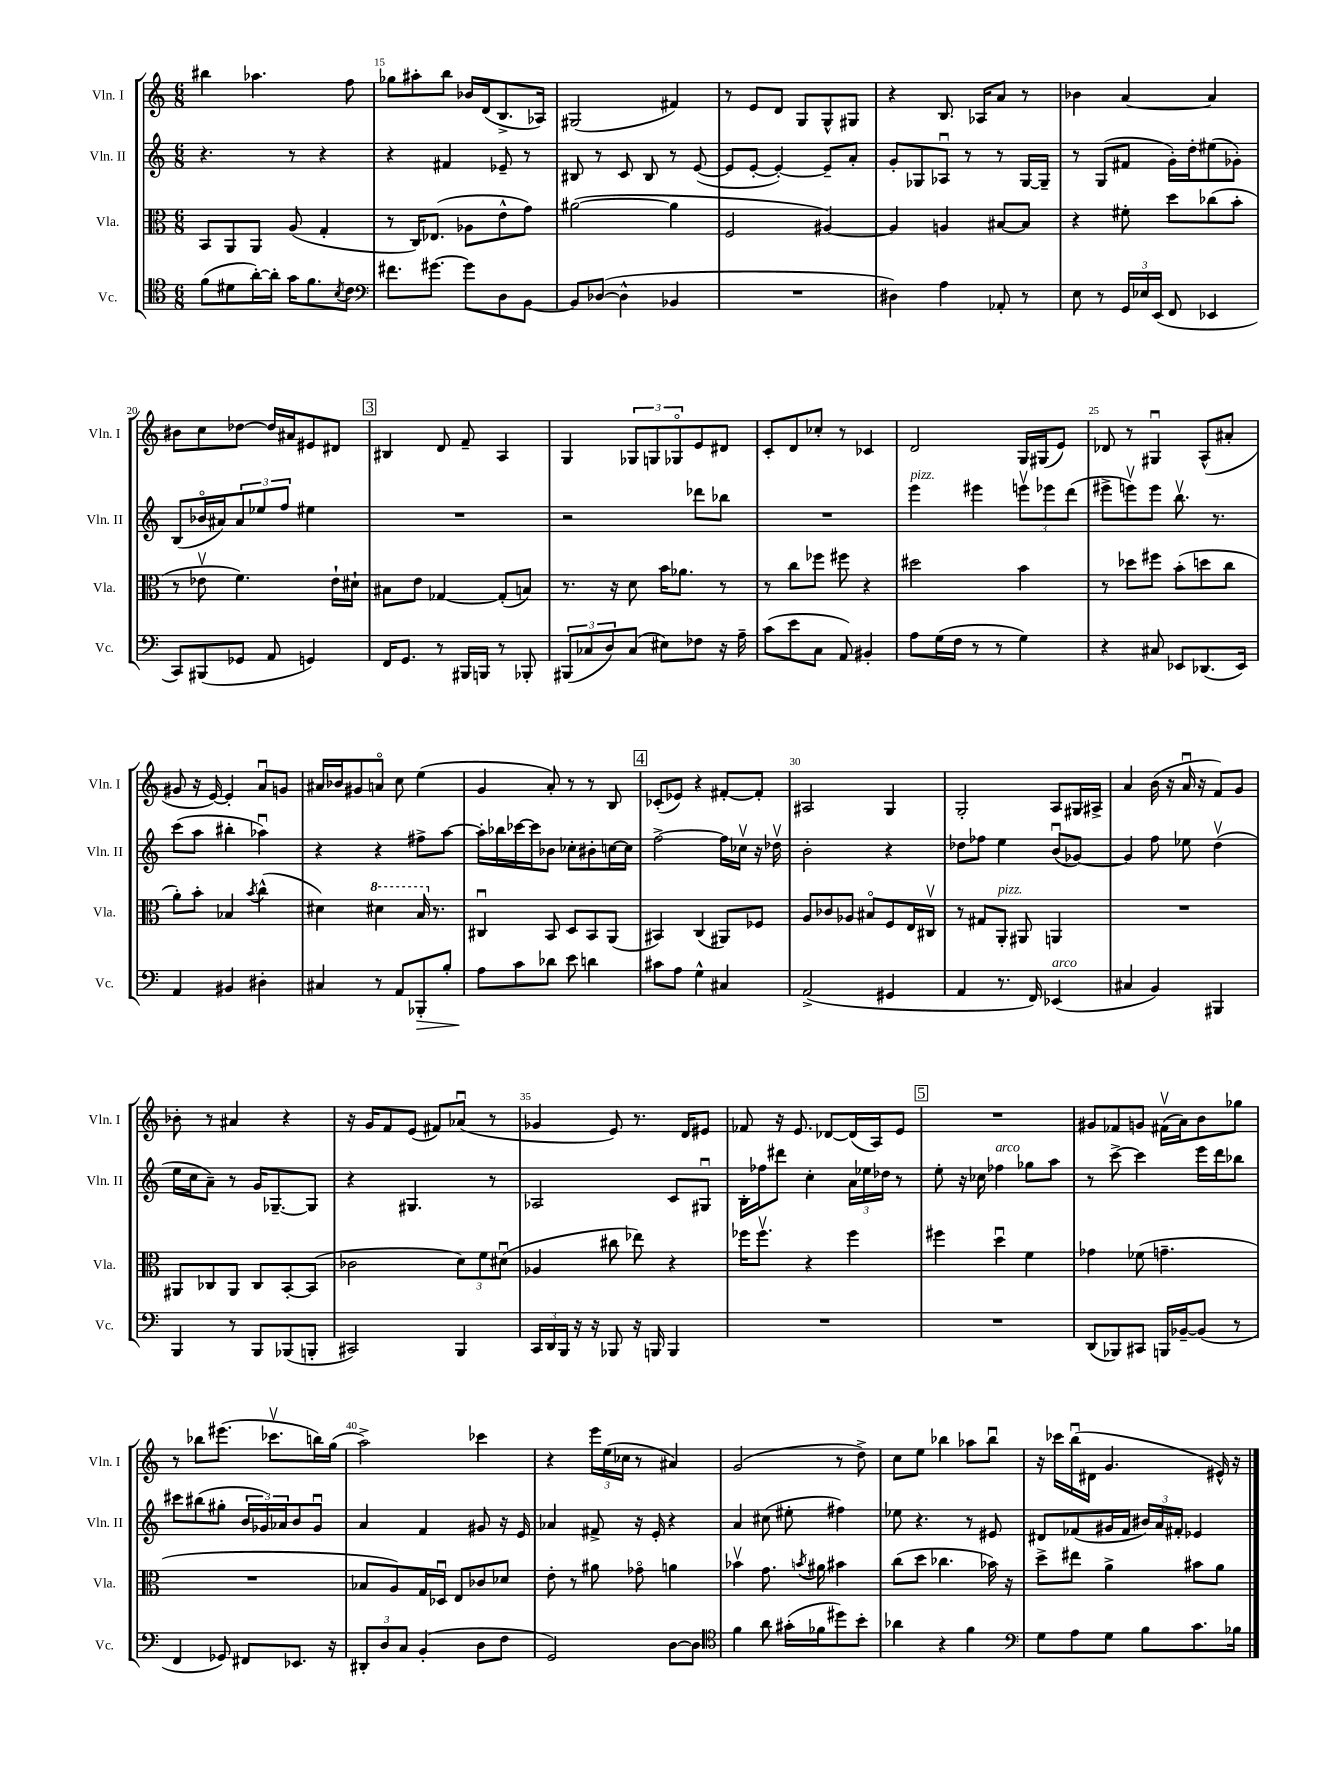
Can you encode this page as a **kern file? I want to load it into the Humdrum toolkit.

**kern	**dynam	**kern	**kern	**kern
*part4	*part4	*part3	*part2	*part1
*staff4	*staff4	*staff3	*staff2	*staff1
*I"Vc.	*	*I"Vla.	*I"Vln. II	*I"Vln. I
*I'Vc.	*	*I'Vla.	*I'Vln. II	*I'Vln. I
*clefC4	*	*clefC3	*clefG2	*clefG2
*k[]	*	*k[]	*k[]	*k[]
*M6/8	*	*M6/8	*M6/8	*M6/8
=14	=14	=14	=14	=14
(8f\L	.	8BB/L	4.r	4bb#X\
8d#X\	.	8AA/	.	.
[16a'\L)	.	8AA/J	.	4.aa-X\
16a'\JJ]	.	.	.	.
16g\KL	.	(8A/	8r	.
8.f\	.	.	.	.
.	.	4G'/	4r	.
8qB/	.	.	.	.
8c\J	.	.	.	8ff\
=15	=15	=15	=15	=15
*clefF4	*	*	*	*
8.f#X\L	.	8r	4r	8gg-X\L
.	.	16C/KL)	.	8aa#X'\
[8.g#X\J	.	(8.E-X/J	.	.
.	.	.	4f#X/	8bb\J
8g#\L]	.	8A-X\L	.	16b-X/LL
.	.	.	.	(16d/J
8D\	.	8e^^\	8e-X~/	8.B^/
[8BB\J	.	8g\J)	8r	.
.	.	.	.	16A-X/Jk)
=16	=16	=16	=16	=16
8BB/L]	.	([2a#X\	8B#X/	(2G#X/
([8D-X/J	.	.	8r	.
4D-^^\]	.	.	8c/	.
.	.	.	8B#/	.
4BB-X/	.	4a#\]	8r	4f#X/)
.	.	.	([8e/	.
=17	=17	=17	=17	=17
2.r	.	2F/	8e/L]	8r
.	.	.	[8e'/J	8e/L
.	.	.	4e'/_)	8d/J
.	.	.	.	8G/L
.	.	[4A#X/)	8e~/L]	8G^^/
.	.	.	8a'/J	8G#X/J
=18	=18	=18	=18	=18
4D#X\)	.	4A#/]	8g'/L	4r
.	.	.	8G-X/	.
4A\	.	4An/	8A-Xu/J	8.B/
.	.	.	8r	.
.	.	.	.	16A-X/KL
8AA-X'/	.	[8B#X/L	8r	8a/J
8r	.	8B#/J]	[16G-/LL	8r
.	.	.	16G-~/JJ]	.
=19	=19	=19	=19	=19
8E\	.	4r	8r	4b-X\
8r	.	.	(8G/L	.
24GG/LL	.	8f#X'\	8f#X/J	[4a/
24E-X/	.	.	.	.
(24EE/JJ	.	.	.	.
8FF/	.	8dd\L	16g'\LL)	.
.	.	.	16dd'\J	.
4EE-X/	.	(8cc-X\	(8ee#X\	4a/]
.	.	8b'\J	8g-X'\J)	.
!!LO:LB:g=z
=20	=20	=20	=20	=20
8CC/L)	.	8r	(8B/L	8b#X\L
(8BBB#X/	.	8e-Xv\	16b-X/L	8cc\
.	.	.	16a#X/J)	.
8GG-X/J	.	4.f\)	12a#/	[8dd-X\J
.	.	.	12ee-X/	.
8AA/	.	.	.	16dd-/LL]
.	.	.	12ff/J	.
.	.	.	.	16a#X/J
4GGn/)	.	.	4ee#X\	8e#X/
.	.	16e-`\LL	.	8d#X/J
.	.	16d#X`\JJ	.	.
!!LO:REH:place=s1:t=3
=21	=21	=21	=21	=21
16FF/KL	.	8B#X\L	2.r	4B#X/
8.GG/J	.	.	.	.
.	.	8e\J	.	.
8r	.	[4G-X/	.	8d/
16BBB#X/LL	.	.	.	8f~/
16BBBn/JJ	.	.	.	.
8r	.	(8G-'/L]	.	4A/
8BBB-X'/	.	8Bn/J)	.	.
=22	=22	=22	=22	=22
(12BBB#X/L	.	8.r	2r	4G/
12C-X/	.	.	.	.
12D/)	.	.	.	.
.	.	16r	.	.
(8C-/J	.	8d\	.	12G-X/L
.	.	.	.	12Gn/
8E#X\L)	.	16b\KL	.	.
.	.	.	.	12G-X/
.	.	8.a-X\J	.	.
8F-X\J	.	.	8ddd-X\L	8e/
16r	.	8r	8bb-X\J	8d#X/J
16A~\	.	.	.	.
=23	=23	=23	=23	=23
(8c\L	.	8r	2.r	8c'/L
8e\	.	8cc\L	.	8d/
8C\J	.	8ff-X\J	.	8cc-X'/J
8AA/)	.	8ff#X\	.	8r
4BB#X'/	.	4r	.	4c-X/
=24	=24	=24	=24	=24
!	!	!	!LO:TX:a:i:t=pizz.	!
8A\L	.	2dd#X\	4eee\	2d/
(16G\L	.	.	.	.
16F\JJ	.	.	.	.
8r	.	.	4eee#X\	.
8r	.	.	.	.
4G\)	.	4b\	12eeenv\L	16G/LL
.	.	.	.	(16G#X/J
.	.	.	12eee-X\	.
.	.	.	.	8e/J)
.	.	.	(12ddd\J	.
=25	=25	=25	=25	=25
4r	.	8r	8eee#X^\L	8d-X/
.	.	8dd-X\L	8eeenv\)	8r
8C#X/	.	8ff#X\J	8eee\J	4G#Xu/
8EE-X/L	.	(8b'\L	8.bbv\	.
(8.DD-X/	.	8ddn\	.	(8A^^/L
.	.	.	8.r	.
.	.	8cc\J	.	8a#X'/J
16EE-/Jk)	.	.	.	.
!!LO:LB:g=z
=26	=26	=26	=26	=26
4AA/	.	8a'\L)	(8ccc\L	8g#X/
.	.	8b'\J	8aa\J	16r
.	.	.	.	[16e/)
4BB#X/	.	4B-X/	4bb#X'\	4e'/]
.	.	8qb/	.	.
4D#X'\	.	(4cc^^\	4aa-Xu\)	8au/L
.	.	.	.	8gn/J
=27	=27	=27	=27	=27
4C#X/	.	4d#X\)	4r	16a#X/LL
.	.	.	.	16b-X/J
.	.	.	.	8g#X/
*	*	*8va	*	*
8r	.	4dd#X\	4r	8an/J
8AA/L	.	.	.	8cc\
!	!LO:HP:b	!	!	!
8BBB-X'/	>	16b/	8ff#X^\L	(4ee\
*	*	*X8va	*	*
.	.	8.r	.	.
8B'/J	.	.	[8aa\J	.
=28	=28	=28	=28	=28
8A\L	.	4C#Xu/	16aa'\LL]	4g/
.	.	.	16bb-X\	.
8c\	]	.	[16ccc-X\	.
.	.	.	16ccc-\J]	.
8d-X\J	.	8BB/	8b-X\J	8a'/)
8e\	.	8D/L	8cc-X'\L	8r
4dn\	.	8BB/	8b#X'\	8r
.	.	(8AA/J	[16ccn\L	8B/
.	.	.	16cc\JJ]	.
!!LO:REH:place=s1:t=4
=29	=29	=29	=29	=29
8c#X\L	.	4BB#X/)	[2ff^\	(8c-X'/L
8A\J	.	.	.	8e-X/J)
4G^^\	.	(4C/	.	4r
4C#X/	.	8AA#X/L)	16ff\LL]	[8f#X'/L
.	.	.	16cc-Xv\JJ	.
.	.	8F-X/J	16r	8f#'/J]
.	.	.	16dd-Xv\	.
=30	=30	=30	=30	=30
(2AA^/	.	8A/L	2b'\	2A#X/
.	.	8c-X/	.	.
.	.	8A-X/J	.	.
.	.	8B#X/L	.	.
4GG#X/	.	8F/	4r	4G/
.	.	16E/L	.	.
.	.	16C#Xv/JJ	.	.
=31	=31	=31	=31	=31
4AA/	.	8r	8dd-X\L	2G'/
.	.	8G#X/L	8ff-X\J	.
!	!	!LO:TX:a:i:t=pizz.	!	!
8.r	.	8AA'/J	4ee\	.
.	.	8AA#X/	.	.
16FF/)	.	.	.	.
!LO:TX:a:i:t=arco	!	!	!	!
(4EE-X/	.	4AAn/	(8bu/L	8A/L
.	.	.	[8g-X/J)	16G#X/L
.	.	.	.	16A#X^/JJ
=32	=32	=32	=32	=32
4C#X/	.	2.r	4g-/]	4a/
4BB/)	.	.	8ff\	(16b\
.	.	.	.	16r
.	.	.	8ee-X\	16au/
.	.	.	.	16r
4BBB#X/	.	.	(4ddv\	8f/L)
.	.	.	.	8g/J
!!LO:LB:g=z
=33	=33	=33	=33	=33
4BBB/	.	8AA#X/L	16ee\LL	8b-X'\
.	.	.	16cc\J	.
.	.	8C-X/	8a~\J)	8r
8r	.	8AA#/J	8r	4a#X/
8BBB/L	.	8C-/L	16g/KL	.
.	.	.	[8.G-X~/	.
(8BBB-X/	.	[8BB'/	.	4r
8BBBn'/J	.	(8BB/J]	8G-/J]	.
=34	=34	=34	=34	=34
2CC#X/)	.	2c-X\	4r	16r
.	.	.	.	16g/KL
.	.	.	.	8f/
.	.	.	4.G#X/	(8e/J
.	.	.	.	8f#X/L)
4BBB/	.	12d\L)	.	(8a-Xu/J
.	.	12f\	.	.
.	.	.	8r	8r
.	.	(12d#Xu\J	.	.
=35	=35	=35	=35	=35
24CC/LL	.	4A-X/	2A-X/	4g-X/
24DD/	.	.	.	.
24BBB/JJ	.	.	.	.
16r	.	.	.	.
16r	.	.	.	.
8BBB-X/	.	8cc#X\	.	8e/)
16r	.	8ee-X\)	.	8.r
16BBBn/	.	.	.	.
4BBB/	.	4r	8c/L	.
.	.	.	.	16d/KL
.	.	.	8G#Xu/J	8e#X/J
=36	=36	=36	=36	=36
2.r	.	16ff-X\KL	16B'\LL	8f-X/
.	.	8.ff-v\J	16ff-X\J	.
.	.	.	8ddd#X\J	16r
.	.	.	.	8.e/
.	.	4r	4cc'\	.
.	.	.	.	[8d-X/L
.	.	4ff-\	24a\LL	(16d-/L]
.	.	.	24ee-X\	.
.	.	.	.	16A/J)
.	.	.	24dd-X\JJ	.
.	.	.	8r	8e/J
!!LO:REH:place=s1:t=5
=37	=37	=37	=37	=37
2.r	.	4ff#X\	8ee'\	2.r
.	.	.	16r	.
.	.	.	16cc-X\	.
!	!	!	!LO:TX:a:i:t=arco	!
.	.	4ddu\	4ff-X\	.
.	.	4f\	8gg-X\L	.
.	.	.	8aa\J	.
=38	=38	=38	=38	=38
(8DD/L	.	4g-X\	8r	8g#X/L
8BBB-X/)	.	.	[8ccc^\	8f-X/
8CC#X/J	.	(8f-X\	4ccc\]	8gn/J
16BBBn/LL	.	4.gn~\	.	(16f#Xv\LL
[16BB-X~/J	.	.	.	16a\J)
(8BB-/J]	.	.	16eee\LL	8b\
.	.	.	16ddd\J	.
8r	.	.	8bb-X\J	8gg-X\J
!!LO:LB:g=z
=39	=39	=39	=39	=39
4FF/	.	2.r	8ccc#X\L	8r
.	.	.	(8bb#X\	8bb-X\L
8GG-X/)	.	.	8gg#X'\J	(8.eee#X\J
8FF#X/L	.	.	24b/LL	.
.	.	.	24g-X/)	.
.	.	.	.	8.ccc-Xv\L
.	.	.	24a-X/J	.
8.EE-X/J	.	.	8b/	.
.	.	.	8g-u/J	16bbn\L)
16r	.	.	.	(16gg\JJ
=40	=40	=40	=40	=40
12DD#X'/L	.	8B-X/L	4a/	2aa^\)
12D/	.	.	.	.
.	.	8A/)	.	.
12C/J	.	.	.	.
(4BB'/	.	16G/L	4f/	.
.	.	16D-Xu/JJ	.	.
.	.	8E/L	.	.
8D\L	.	8c-X/	8g#X/	4ccc-X\
8F\J	.	8d-X/J	16r	.
.	.	.	16e/	.
=41	=41	=41	=41	=41
2GG/)	.	8e'\	4a-X/	4r
.	.	8r	.	.
.	.	8a#X\	8f#X^/	24eee\LL
.	.	.	.	(24ee\
.	.	.	.	24cc-X\JJ
.	.	8g-X\	16r	8r
.	.	.	16e'/	.
[8D\L	.	4an\	4r	4a#X/)
8D\J]	.	.	.	.
=42	=42	=42	=42	=42
*clefC4	*	*	*	*
4f\	.	4b-Xv\	4a/	(2g/
8a\	.	8.g\	(8cc#X\	.
(16g#X'\LL	.	.	8ee#X'\	.
.	.	8qbn/	.	.
16f-X\J	.	16a#X\	.	.
8dd#X\)	.	4b#X\	4ff#X\)	8r
8b'\J	.	.	.	8dd^\)
=43	=43	=43	=43	=43
4a-X\	.	(8cc\L	8ee-X\	8cc\L
.	.	8dd\J	4.r	8ee\J
4r	.	4.cc-X\	.	4bb-X\
4f\	.	.	8r	8aa-X\L
.	.	16b-X\)	8e#X/	8bb-u\J
.	.	16r	.	.
=44	=44	=44	=44	=44
*clefF4	*	*	*	*
8G\L	.	8dd^\L	8d#X/L	16r
.	.	.	.	16ccc-X\LL
8A\	.	8ee#X\J	(8f-X/	(16bbu\
.	.	.	.	16d#X\JJ
8G\J	.	4a^\	16g#X/L	4.g/
.	.	.	16f-/JJ	.
8B\L	.	.	24b#X/LL)	.
.	.	.	24a/	.
.	.	.	24f#X'/JJ	.
8.c\	.	8b#X\L	4e-X/	.
.	.	8a\J	.	16e#X^^/)
16B-X\Jk	.	.	.	16r
==	==	==	==	==
*-	*-	*-	*-	*-
